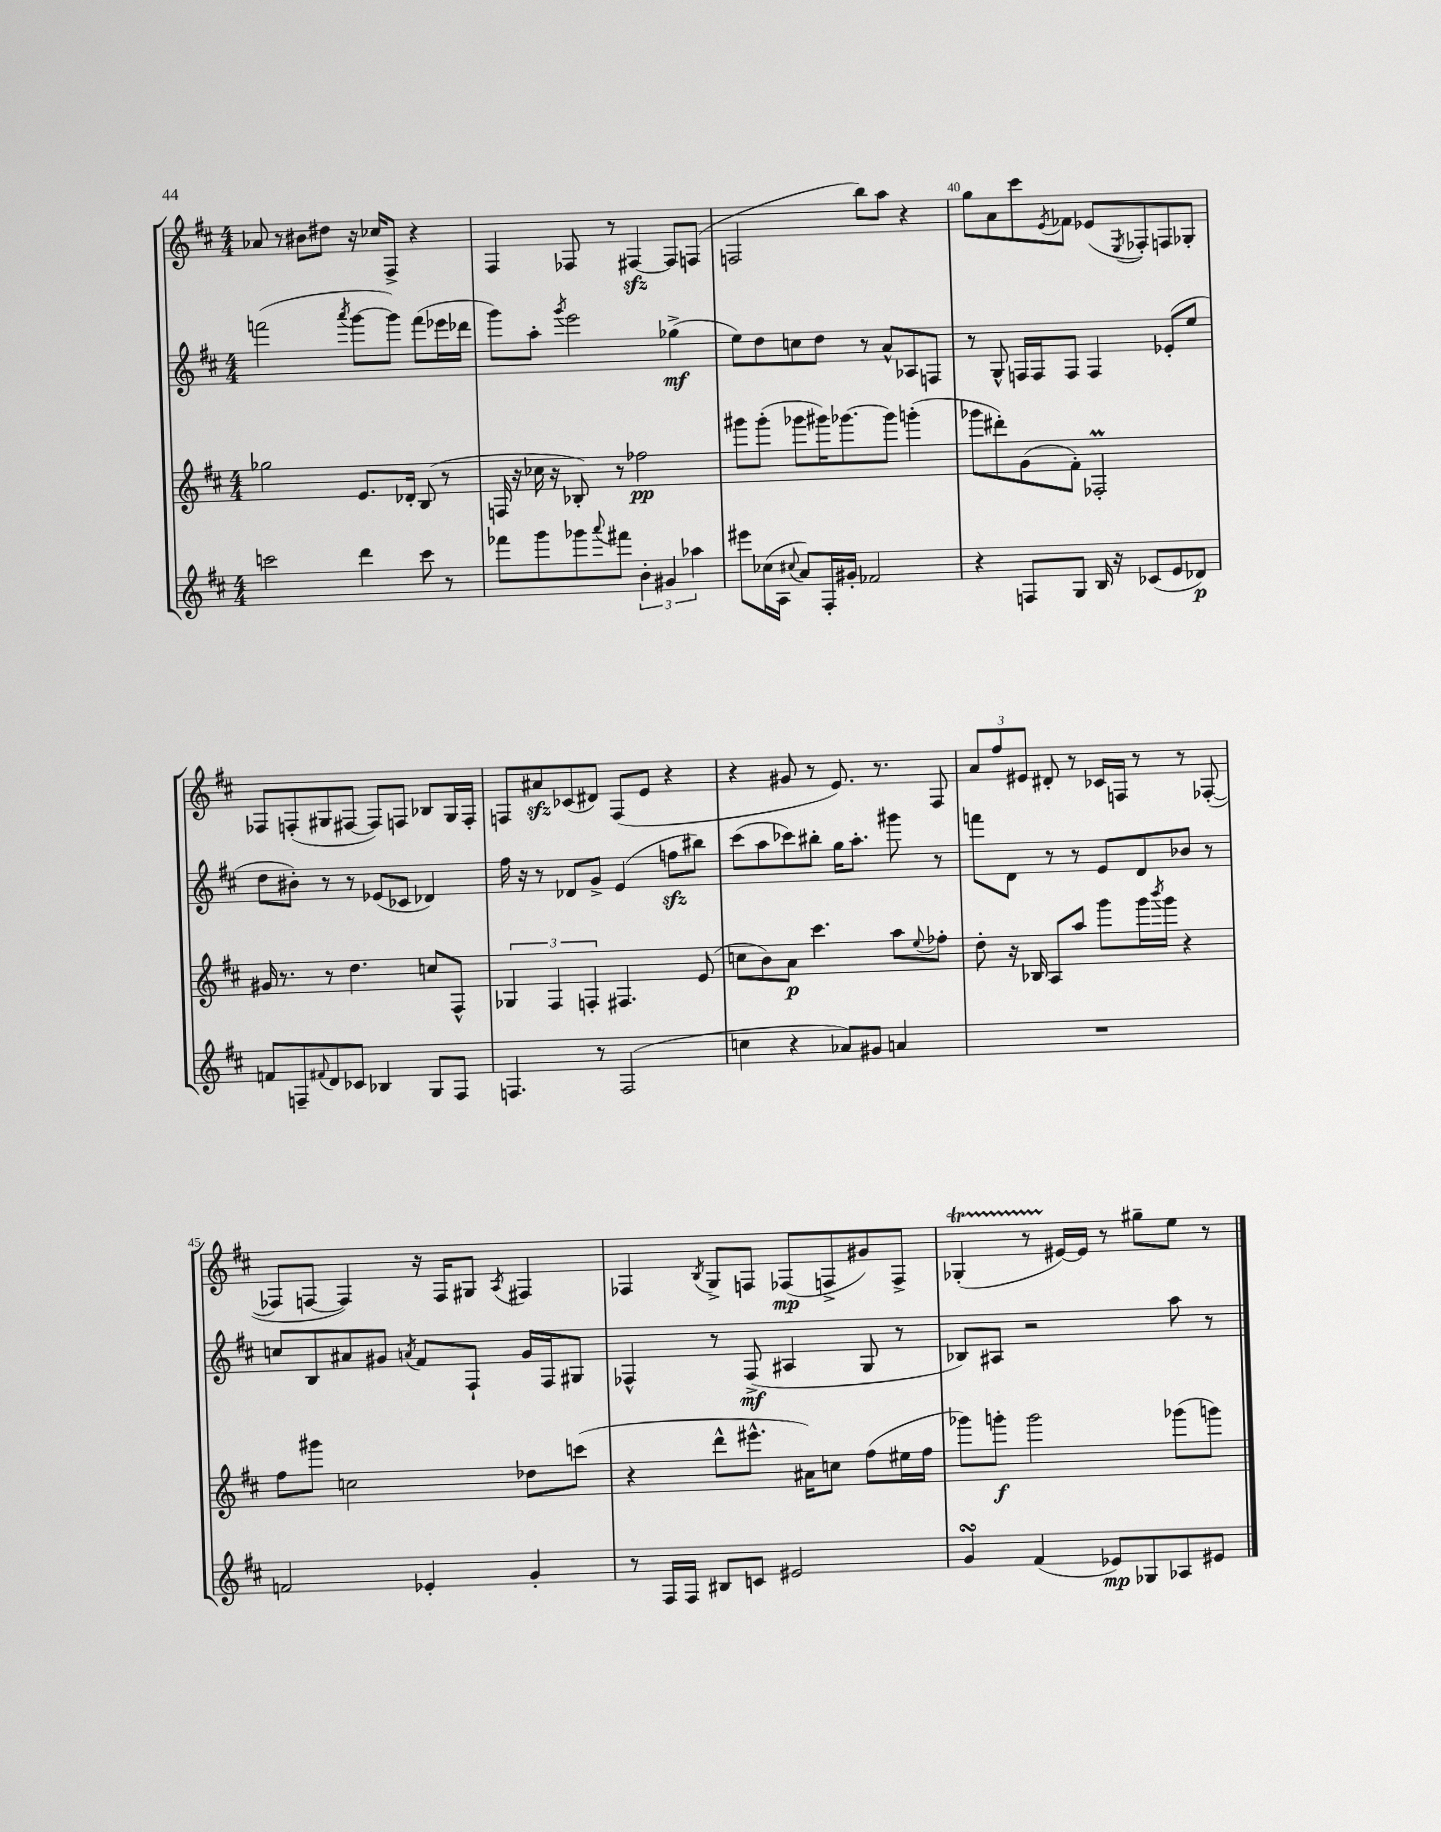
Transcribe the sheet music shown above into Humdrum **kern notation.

**kern	**dynam	**kern	**dynam	**kern	**dynam	**kern	**dynam
*part4	*part4	*part3	*part3	*part2	*part2	*part1	*part1
*staff4	*staff4	*staff3	*staff3	*staff2	*staff2	*staff1	*staff1
*clefG2	*	*clefG2	*	*clefG2	*	*clefG2	*
*k[f#c#]	*	*k[f#c#]	*	*k[f#c#]	*	*k[f#c#]	*
*M4/4	*	*M4/4	*	*M4/4	*	*M4/4	*
=37	=37	=37	=37	=37	=37	=37	=37
2cccn\	.	2gg-X\	.	(2fffn\	.	8a-X/	.
.	.	.	.	.	.	8r	.
.	.	.	.	.	.	8b#X\L	.
.	.	.	.	.	.	8dd#X\J	.
.	.	.	.	8qaaa/	.	.	.
4ddd\	.	8.e/L	.	[8ggg\L	.	16r	.
.	.	.	.	.	.	16cc-X/KL	.
.	.	.	.	8ggg\J])	.	8F#^/J	.
.	.	16d-X'/Jk	.	.	.	.	.
8ccc\	.	(8B/	.	(8fff\L	.	4r	.
8r	.	8r	.	16eee-X\L	.	.	.
.	.	.	.	16ddd-X\JJ	.	.	.
=38	=38	=38	=38	=38	=38	=38	=38
8fff-X\L	.	16Fn/	.	8ggg\L)	.	4F#/	.
.	.	16r	.	.	.	.	.
8ggg\	.	16cc-X\	.	8aa'\J	.	.	.
.	.	16r	.	.	.	.	.
.	.	.	.	8qggg/	.	.	.
8ggg-X\	.	8B-X'/)	.	2eee\	.	8F-X/	.
8qqaaa/	.	.	.	.	.	.	.
8fff#X\J	.	8r	.	.	.	8r	.
6b'\	.	2ff-X\	pp	.	.	[4F#Xzz/	.
6g#X/	.	.	.	.	.	.	.
.	.	.	.	(4gg-X^\	mf	8F#/L]	.
6aa-X\	.	.	.	.	.	.	.
.	.	.	.	.	.	(8Fn/J	.
=39	=39	=39	=39	=39	=39	=39	=39
8eee#X\L	.	8ggg#X\L	.	8ee\L)	.	2Fn/	.
(16cc-X\L	.	(8ggg#'\J	.	8dd\	.	.	.
16A\JJ	.	.	.	.	.	.	.
8qqcc#X/	.	.	.	.	.	.	.
8a/L)	.	8ggg-X\L	.	8ccn\	.	.	.
16F#'/L	.	16ggg#X\K)	.	8dd\J	.	.	.
16g#X'/JJ	.	[8.ggg-X\	.	.	.	.	.
2f-X/	.	.	.	8r	.	8bb\L)	.
.	.	8ggg-\J]	.	8a^^/L	.	8aa\J	.
.	.	(4gggn'\	.	8A-X/	.	4r	.
.	.	.	.	8Fn/J	.	.	.
=40	=40	=40	=40	=40	=40	=40	=40
4r	.	8ggg-X\L	.	8r	.	8gg\L	.
.	.	8ddd#X'\)	.	8G^^/	.	8a\	.
8Fn/L	.	(8g\	.	16Fn/LL	.	8ccc#\	.
.	.	.	.	16F/J	.	.	.
.	.	.	.	.	.	8qe/	.
8G/J	.	8f#'\J)	.	8F/J	.	8f-X\J	.
16B/	.	2F-XM'/	.	4F/	.	(8e-X/L	.
16r	.	.	.	.	.	.	.
.	.	.	.	.	.	8qE/	.
(8c-X/L	.	.	.	.	.	8F-X'/)	.
8e/	.	.	.	(8e-X'/L	.	8Fn/	.
8d-X/J)	p	.	.	8ee/J	.	8G-X'/J	.
!!LO:LB:g=z
=41	=41	=41	=41	=41	=41	=41	=41
8fn/L	.	16g#X/	.	8dd\L	.	8F-X/L	.
.	.	8.r	.	.	.	.	.
8Fn~/	.	.	.	8b#X'\J)	.	(8Fn'/	.
8qqf#X/	.	.	.	.	.	.	.
8d/	.	8r	.	8r	.	8G#X/	.
8c-X/J	.	4.dd\	.	8r	.	[8F#X/J	.
4B-X/	.	.	.	(8e-X/L	.	8F#/L])	.
.	.	.	.	8c-X/J	.	8Fn/J	.
8G/L	.	8ccn/L	.	4d-X/)	.	8B-X/L	.
8F/J	.	8F#^^/J	.	.	.	16G#/L	.
.	.	.	.	.	.	16F'/JJ	.
=42	=42	=42	=42	=42	=42	=42	=42
4.Fn/	.	6G-X/	.	16ff#\	.	8Fn/L	.
.	.	.	.	16r	.	.	.
.	.	.	.	8r	.	8a#Xzz/	.
.	.	6F#/	.	.	.	.	.
.	.	.	.	8d-X/L	.	(8c-X/	.
.	.	6Fn'/	.	.	.	.	.
8r	.	.	.	8g^/J	.	8d#X/J)	.
(2F/	.	4.F#X/	.	(4e/	.	(8F/L	.
.	.	.	.	.	.	8e/J	.
.	.	.	.	8ffnzz\L	.	4r	.
.	.	(8e/	.	8bb#X\J)	.	.	.
=43	=43	=43	=43	=43	=43	=43	=43
4ccn\	.	8ccn\L	.	(8ccc#\L	.	4r	.
.	.	8b\)	.	8aa\	.	.	.
4r	.	8a\J	p	8ccc-X\)	.	8g#X/	.
.	.	4.ccc#\	.	8bb#X'\J	.	8r	.
8a-X/L)	.	.	.	16gg\KL	.	8.e/)	.
.	.	.	.	8.aa'\J	.	.	.
8g#X/J	.	.	.	.	.	.	.
.	.	.	.	.	.	8.r	.
4an/	.	8aa\L	.	8ggg#X\	.	.	.
.	.	8qqee/	.	.	.	.	.
.	.	8ff-X'\J	.	8r	.	8F#/	.
=44	=44	=44	=44	=44	=44	=44	=44
1r	.	8dd'\	.	8fffn\L	.	12a/L	.
.	.	.	.	.	.	12ff#/	.
.	.	16r	.	8d\J	.	.	.
.	.	.	.	.	.	12e#X/J	.
.	.	16B-X/	.	.	.	.	.
.	.	8A/L	.	8r	.	8d#X'/	.
.	.	8aa/J	.	8r	.	8r	.
.	.	8ggg\L	.	8e/L	.	16c-X/LL	.
.	.	.	.	.	.	16Fn/JJ	.
.	.	16ggg\L	.	8d/	.	8r	.
.	.	8qbbb/	.	.	.	.	.
.	.	16ggg\JJ	.	.	.	.	.
.	.	4r	.	8b-X/J	.	8r	.
.	.	.	.	8r	.	([8F-X'/	.
!!LO:LB:g=z
=45	=45	=45	=45	=45	=45	=45	=45
2fn/	.	8ff#\L	.	8ccn/L	.	8F-X/L]	.
.	.	8ggg#X\J	.	8B/	.	[8Fn/J	.
.	.	2ccn\	.	8a#X/	.	4F/])	.
.	.	.	.	8g#X/J	.	.	.
.	.	.	.	8qan/	.	.	.
4e-X'/	.	.	.	8f#/L	.	16r	.
.	.	.	.	.	.	16F/KL	.
.	.	.	.	8F#`/J	.	8G#X/J	.
.	.	.	.	.	.	8qA/	.
4g'/	.	8dd-X\L	.	16g#/LL	.	4F#X/	.
.	.	.	.	16F#/J	.	.	.
.	.	(8cccn\J	.	8G#X/J	.	.	.
=46	=46	=46	=46	=46	=46	=46	=46
8r	.	4r	.	4F-X^^/	.	4F-X/	.
16F#/LL	.	.	.	.	.	.	.
16F#/JJ	.	.	.	.	.	.	.
.	.	.	.	.	.	8qB/	.
8B#X/L	.	8ddd^^\L	.	8r	.	8G^/L	.
8cn/J	.	8.eee#X^^\J	.	(8F-^/	mf	8Fn/J	.
2e#X/	.	.	.	4A#X/	.	(8F-X/L	mp
.	.	16a#X\KL)	.	.	.	.	.
.	.	8ccn\J	.	.	.	8Fn^/	.
.	.	(8ff#\L	.	8G/	.	8g#X/)	.
.	.	16ee#X\L	.	8r	.	8F^/J	.
.	.	16ff#\JJ	.	.	.	.	.
=47	=47	=47	=47	=47	=47	=47	=47
4gsSSs/	.	8ggg-X\L)	.	8B-X/L)	.	(4G-XT'/	.
.	.	8gggn'\J	f	8A#X/J	.	.	.
(4f#/	.	2ggg\	.	2r	.	8r	.
.	.	.	.	.	.	[16e#X/LL)	.
.	.	.	.	.	.	16e#/JJ]	.
8e-X/L)	mp	.	.	.	.	8r	.
8G-X/	.	.	.	.	.	8gg#X~\L	.
8A-X/	.	(8ggg-X\L	.	8aa\	.	8ee\J	.
8e#X/J	.	8gggn\J)	.	8r	.	8r	.
==	==	==	==	==	==	==	==
*-	*-	*-	*-	*-	*-	*-	*-
